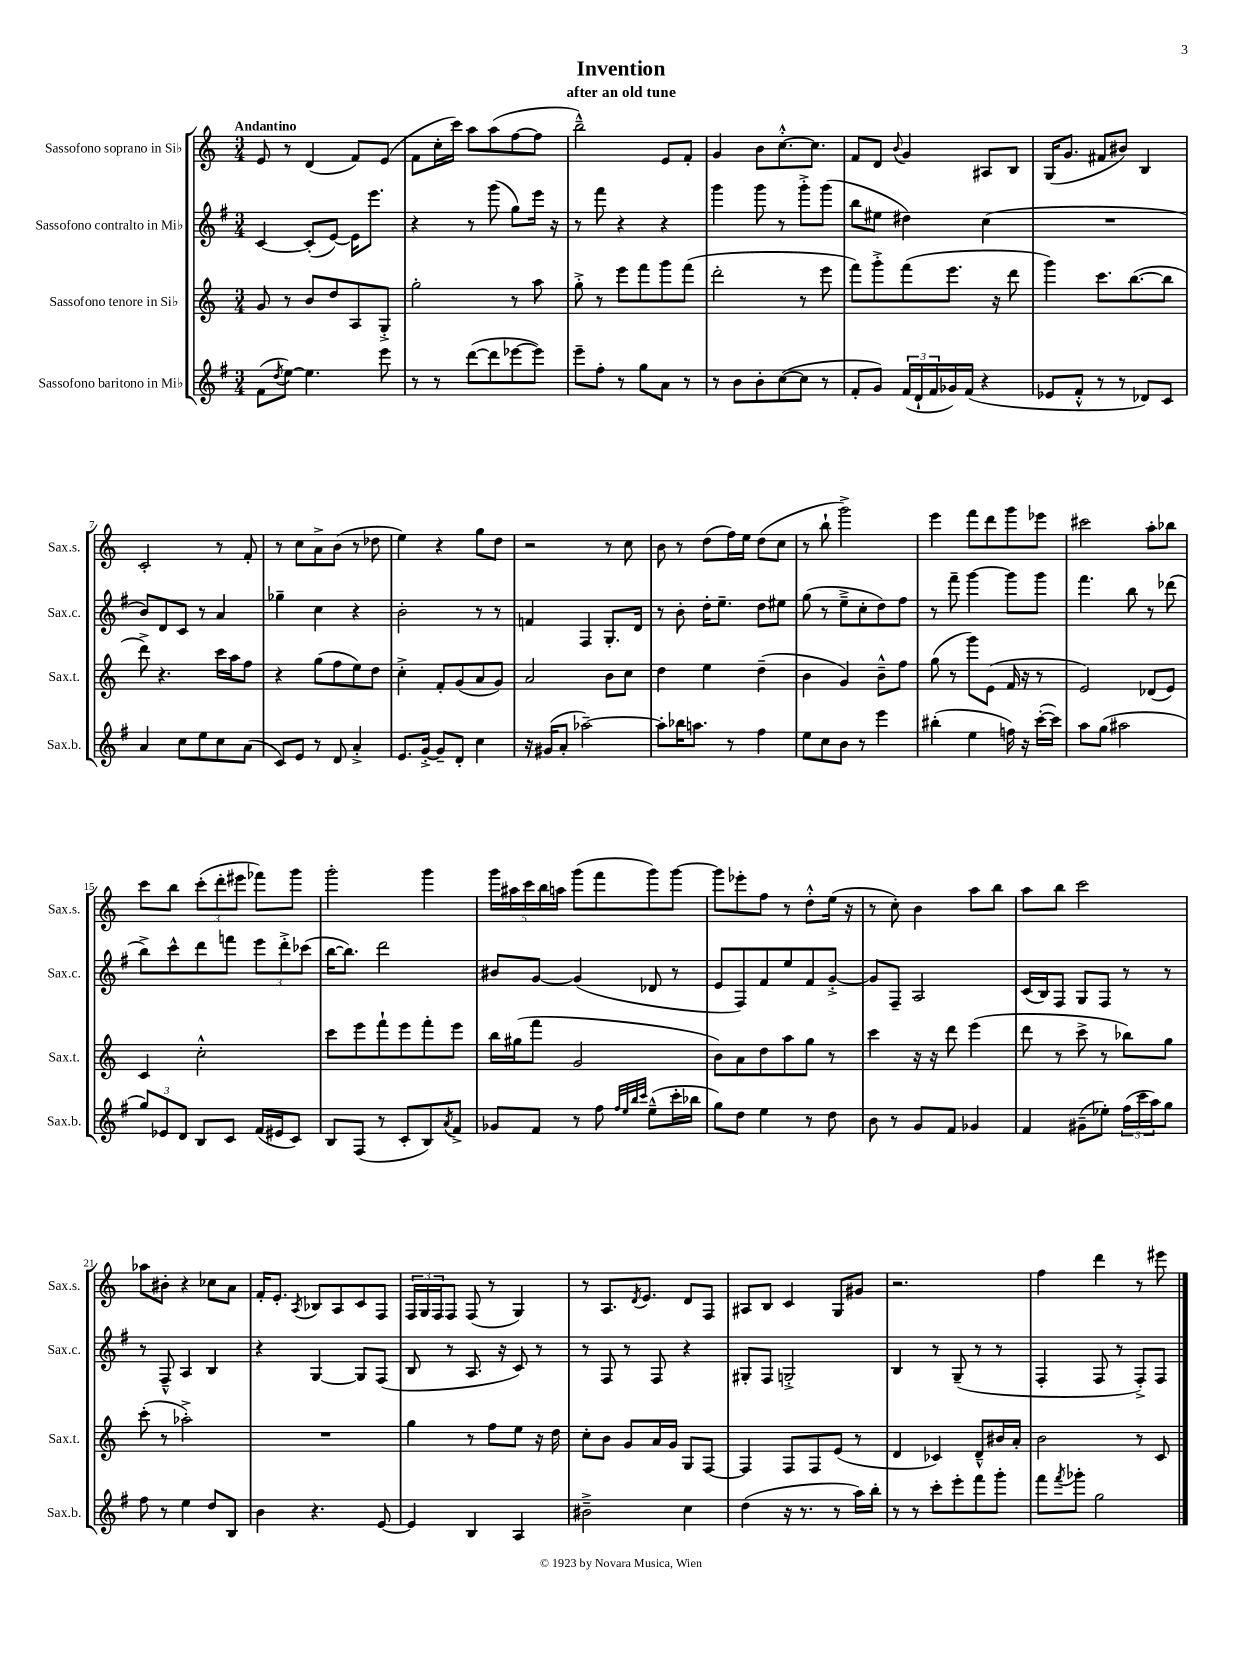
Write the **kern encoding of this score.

**kern	**kern	**kern	**kern
*part4	*part3	*part2	*part1
*staff4	*staff3	*staff2	*staff1
*I"Sassofono baritono in Mi♭	*I"Sassofono tenore in Si♭	*I"Sassofono contralto in Mi♭	*I"Sassofono soprano in Si♭
*I'Sax.b.	*I'Sax.t.	*I'Sax.c.	*I'Sax.s.
*clefG2	*clefG2	*clefG2	*clefG2
*k[f#]	*k[]	*k[f#]	*k[]
*M3/4	*M3/4	*M3/4	*M3/4
=1	=1	=1	=1
!	!	!	!LO:TX:a:B:t=Andantino
(8f#\L	8g/	[4c/	8e/
8qdd/	.	.	.
[8ee\J)	8r	.	8r
4.ee\]	8b/L	(8c'/L]	(4d/
.	8dd/	[8e/J)	.
.	8A/	16e\KL]	8f/L)
.	.	8.eee\J	.
8eee\	8G'^/J	.	(8e/J
=2	=2	=2	=2
8r	2gg'\	4r	8f\L
8r	.	.	16cc'\L
.	.	.	16ccc\JJ)
([8ddd\L	.	8r	8aa\L
8ddd\]	.	(8ggg\	(8aa\
[8eee-X\	8r	8gg\L)	[8ff\
8eee-\J])	8aa\	16eee\Jk	8ff\J]
.	.	16r	.
=3	=3	=3	=3
8eee~\L	8gg'^\	8r	2bb~^^\)
8ff#'\J	8r	8fff#\	.
8r	8eee\L	4r	.
8gg\L	8fff\	.	.
8a\J	8ggg\	4r	8e/L
8r	(8fff\J	.	8f'/J
=4	=4	=4	=4
8r	2ddd'\	4ggg\	4g/
8b\L	.	.	.
8b'\	.	8ggg\	8b\L
([8cc\	.	8r	[8.cc'^^\
8cc\J]	8r	8ggg'^\L	.
.	.	.	8.cc\J]
8r	8eee\	(8ggg\J	.
=5	=5	=5	=5
8f#'/L	8fff\L)	8bb\L	8f/L
8g/J)	8ggg'^\	8ee#X\J	8d/J
.	.	.	8qqb/
(24f#/LL	(8fff\	4dd#X\)	4g/
24d`/	.	.	.
24f#/	.	.	.
16g-X/)	8.eee\J	.	.
(16f#/JJ	.	.	.
4r	.	(4cc\	8A#X/L
.	16r	.	.
.	8ddd\	.	8B/J
=6	=6	=6	=6
8e-X/L	4ggg\)	2.r	(16G/KL
.	.	.	8.g/J
8f#'^^/J	.	.	.
8r	8.ccc\L	.	8f#X/L
8r	.	.	8b#X/J)
.	([8.bb\	.	.
8d-X/L)	.	.	4B/
8c/J	8bb\J]	.	.
!!LO:LB:g=z
=7	=7	=7	=7
4a/	8ddd^\)	8b/L)	2c'/
.	4.r	8d/	.
8cc\L	.	8c/J	.
8ee\	.	8r	.
8cc\	16ccc\LL	4a/	8r
.	16aa\J	.	.
(8a\J	8ff\J	.	8f'/
=8	=8	=8	=8
8c/L)	4r	4gg-X~\	8r
8e/J	.	.	8cc\L
8r	(8gg\L	4cc\	8a^\
8d/	8ff\	.	(8b\J
4a'^/	8ee\)	4r	8r
.	8dd\J	.	8dd-X\
=9	=9	=9	=9
8.e/L	4cc'^\	2b'\	4ee\)
[16g'^/Jk	.	.	.
8g~/L]	8f'/L	.	4r
8d'/J	(8g/	.	.
4cc\	8a/	8r	8gg\L
.	8g/J)	8r	8dd\J
=10	=10	=10	=10
16r	2a/	4fn/	2r
(16g#X/KL	.	.	.
8a'/J	.	.	.
[2aa-X~\)	.	4F#/	.
.	8b\L	8.G'/L	8r
.	8cc\J	.	8cc\
.	.	16d/Jk	.
=11	=11	=11	=11
8aa-'\L]	4dd\	8r	8b\
16bb-X\K	.	8b'\	8r
8.aan\J	.	.	.
.	4ee\	16dd'\KL	(8dd\L
.	.	8.ee~\J	.
8r	.	.	16ff\L)
.	.	.	16ee\JJ
4ff#\	(4dd~\	8dd\L	(8dd\L
.	.	8ee#X\J	8cc\J
=12	=12	=12	=12
8ee\L	4b\	(8gg\	8r
8cc\	.	8r	8bb`\
8b\J	4g/)	8ee~^\L	2ggg^\)
8r	.	8cc'\	.
4eee\	8b~^^\L	8dd\)	.
.	8ff\J	8ff#\J	.
=13	=13	=13	=13
(4bb#X'\	(8gg\	8r	4eee\
.	8r	8fff#~\	.
4ee\	8ggg\L)	[4ggg\	8fff\L
.	(8e\J	.	8ddd\
16ffn\)	16f/	8ggg\L]	8ggg\
16r	16r	.	.
([16ccc'\LL	8r	8ggg\J	8eee-X\J
16ccc\JJ])	.	.	.
=14	=14	=14	=14
8aa\L	2e/)	4.fff#\	2ccc#X\
(8gg\J	.	.	.
2aa#X\	.	.	.
.	.	8bb\	.
.	(8d-X/L	8r	8aa'\L
.	8e/J)	(8ddd-X\	8bb-X\J
!!LO:LB:g=z
=15	=15	=15	=15
12gg/L)	4c/	8bb^\L)	8ccc\L
12e-X/	.	.	.
.	.	8ccc^^\	8bb\J
12d/J	.	.	.
8B/L	2cc'^^\	8ddd\	(12ccc'\L
.	.	.	12ddd'\
8c/J	.	8fffn\J	.
.	.	.	12eee#X\J
(16f#/LL	.	12eee\L	8fff-X\L)
16e#X/J	.	.	.
.	.	12ddd'^\	.
8c/J)	.	.	8ggg\J
.	.	(12ccc-X\J	.
=16	=16	=16	=16
8B/L	8ccc\L	[16bb\KL	2ggg'\
.	.	8.bb\J])	.
(8F#/J	8eee\	.	.
8r	8fff`\	2ddd\	.
8c'/L	8eee\	.	.
8B/)	8fff'\	.	4ggg\
8qa/	.	.	.
8f#^/J	8eee\J	.	.
=17	=17	=17	=17
8g-X/L	16bb\LL	8b#X/L	20ggg\LL
.	.	.	20aa#X\
.	(16gg#X\J	.	.
.	.	.	20ccc\
8f#/J	8fff\J	[8g/J	.
.	.	.	20bb\
.	.	.	20aan\JJ
8r	2g/	(4g/]	(8ggg\L
8ff#\	.	.	8fff\
32qqff#/LLL	.	.	.
32qqee/	.	.	.
32qqbb/	.	.	.
32qqccc/JJJ	.	.	.
(8ee~^^\L	.	8d-X/	8ggg\)
16ccc'\L	.	8r	[8ggg\J
16bb-X\JJ	.	.	.
=18	=18	=18	=18
8gg\L)	8b\L)	8e/L	8ggg\L]
8dd\J	8a\	8F#/)	8eee-X'\
4ee\	8dd\	8f#/	8ff\J
.	8aa\	8ee/	8r
8r	8gg\J	8f#/	8dd'^^\L
8dd\	8r	[8g'^/J	(16ee\Jk
.	.	.	16r
=19	=19	=19	=19
8b\	4ccc\	8g/L]	8r
8r	.	8F#~/J	8cc'\)
8g/L	16r	2A/	4b\
.	16r	.	.
8f#/J	8ddd\	.	.
4g-X/	(4eee\	.	8aa\L
.	.	.	8bb\J
=20	=20	=20	=20
4f#/	8ddd\	(16c/LL	8aa\L
.	.	16B/J)	.
.	8r	8F#/J	8bb\J
(8g#X~\L	8ccc^\	8G/L	2ccc\
8ee-X'\J)	8r	8F#/J	.
(24ff#\LL	8bb-X\L)	8r	.
24ccc\	.	.	.
24aa\J)	.	.	.
8gg\J	8gg\J	8r	.
!!LO:LB:g=z
=21	=21	=21	=21
8ff#\	(8ccc'\	8r	8aa-X\L
8r	8r	8F#~^^/	8b#X'\J
4ee\	2aa-X'^\)	4A/	4r
8dd/L	.	4B/	8cc-X\L
8B/J	.	.	8a\J
=22	=22	=22	=22
4b\	2.r	4r	16f'/KL
.	.	.	8.e'/J
.	.	.	8qA/
4.r	.	[4G/	8B-X/L
.	.	.	8A/
.	.	8G/L]	8c/
[8e/	.	(8F#/J	8F/J
=23	=23	=23	=23
4e/]	4gg\	8B/	24F/LL
.	.	.	24G/
.	.	.	24F/J
.	.	8r	8F/J
4B/	8r	8.A/	(8F/
.	8ff\L	.	8r
.	.	16r	.
4A/	8ee\J	8c/)	4G/)
.	16r	8r	.
.	16dd\	.	.
=24	=24	=24	=24
2b#X~^\	8cc'\L	8r	8r
.	8b\J	8F#/	8.A/L
.	8g/L	8r	.
.	.	.	8qd/
.	.	.	8.e/J
.	16a/L	8F#/	.
.	16g/JJ	.	.
4cc\	8G/L	4r	8d/L
.	[8F/J	.	8F/J
=25	=25	=25	=25
(4dd\	4F/]	8G#X'/L	8A#X/L
.	.	8F#/J	8B/J
16r	8F/L	2Gn'^/	4c/
8.r	.	.	.
.	8F/	.	.
8r	(8e/J	.	8G/L
16aa\LL)	8r	.	8g#X/J
16bb'\JJ	.	.	.
=26	=26	=26	=26
8r	4d/	4B/	2.r
8r	.	.	.
8ccc'\L	4c-X/)	8r	.
8eee'\	.	(8G~/	.
8fff#\	8d~^^/L	8r	.
8ggg'\J	16b#X/L	8r	.
.	16a'/JJ	.	.
=27	=27	=27	=27
8fff#\L	2b\	4F#'/	4ff\
8qfff#/	.	.	.
8ggg-X'\J	.	.	.
2gg\	.	8F#/	4ddd\
.	.	8r	.
.	8r	8F#'^/L)	8r
.	8c/	8F#/J	8eee#X\
==	==	==	==
*-	*-	*-	*-
